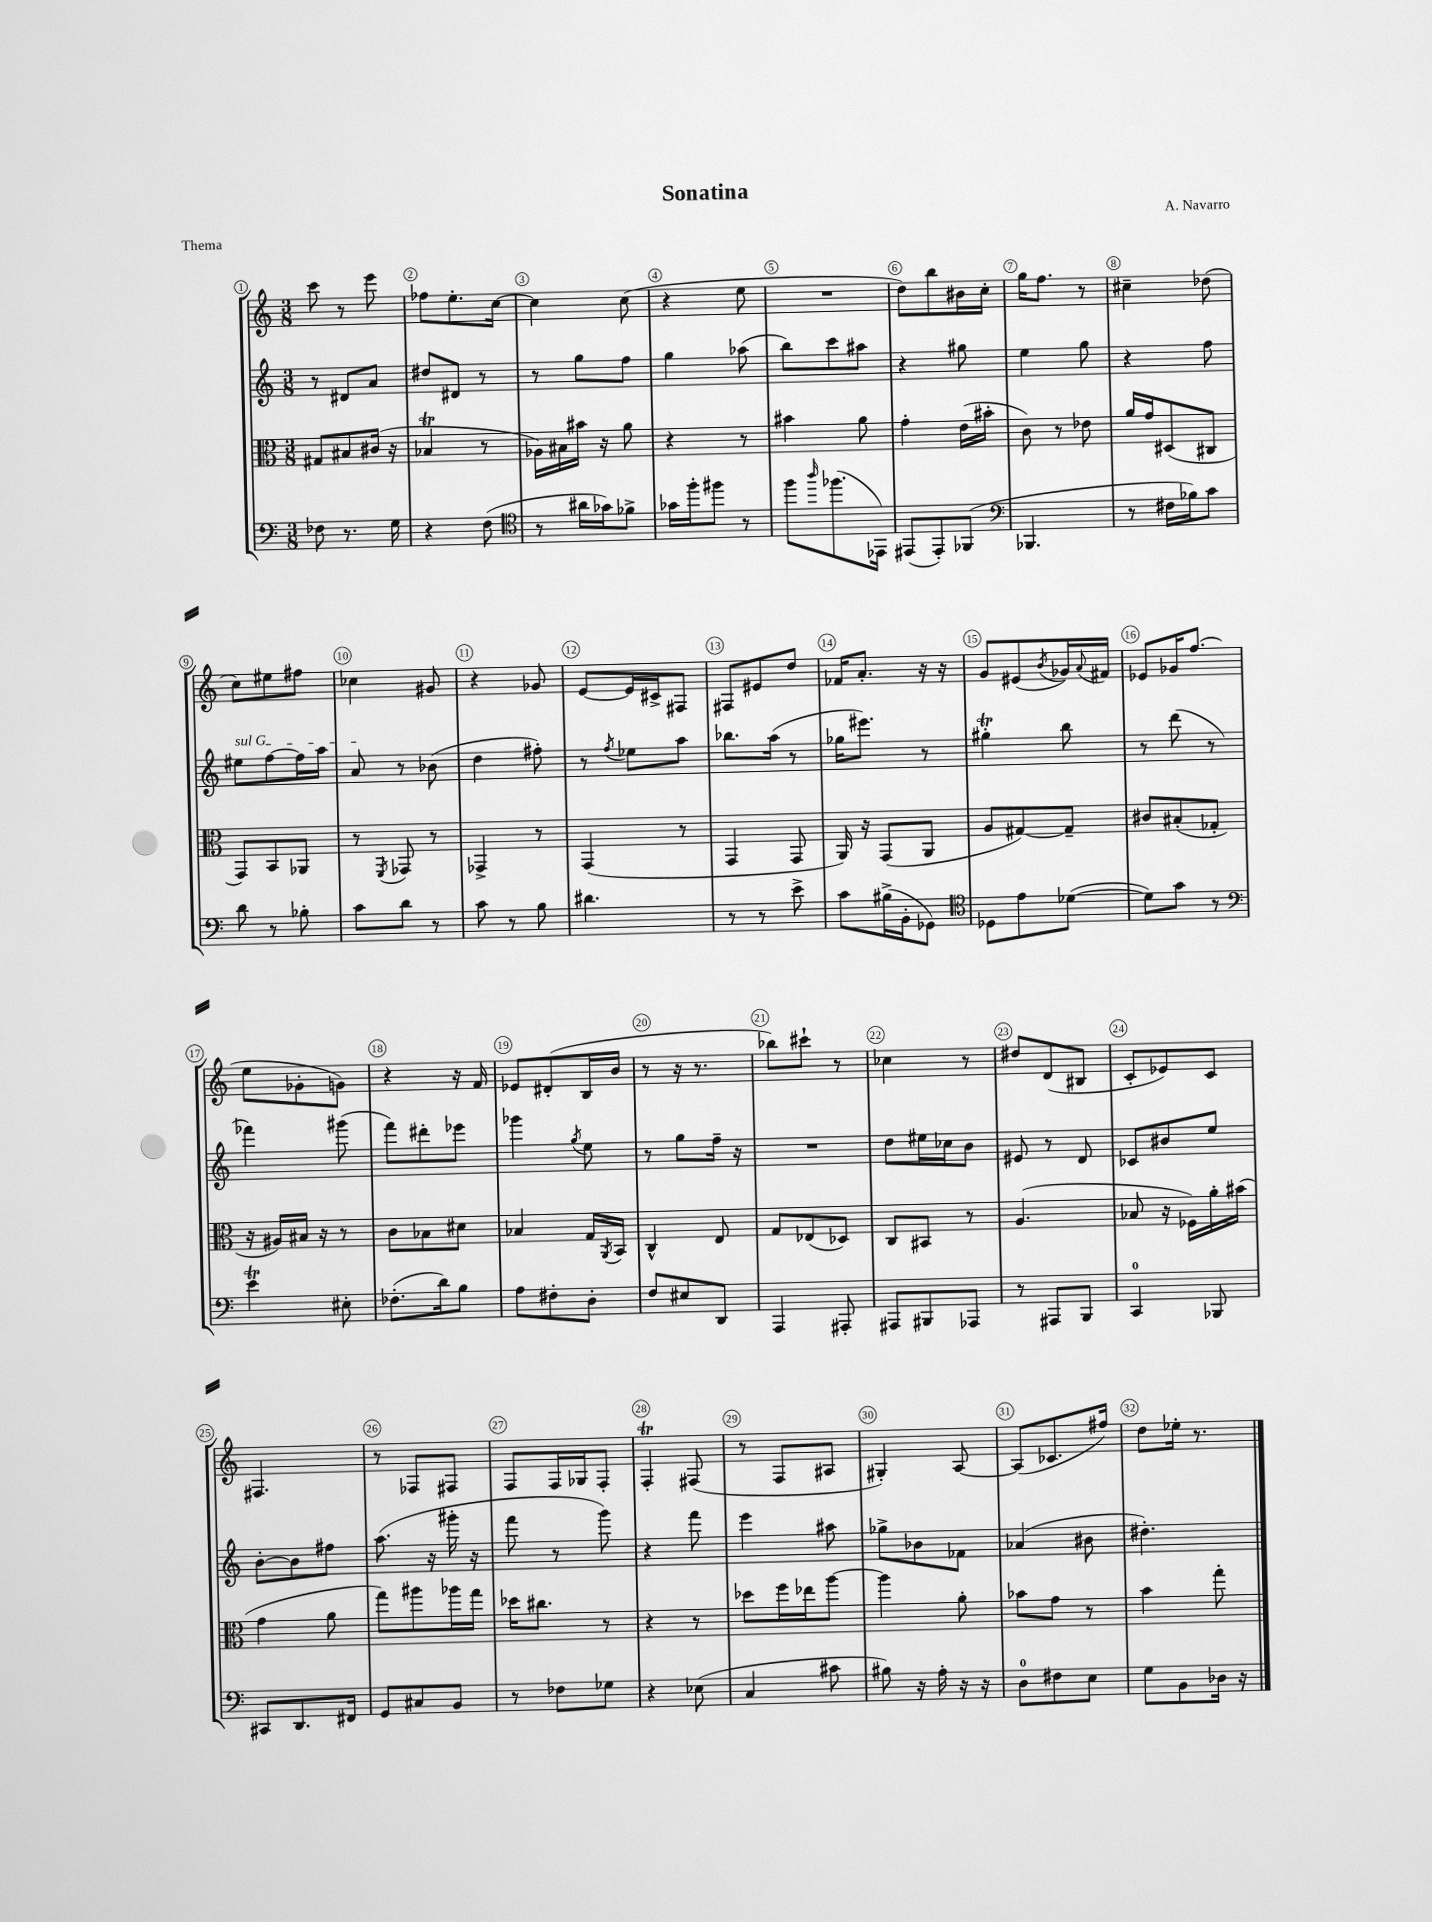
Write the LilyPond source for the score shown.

\header { title = "Sonatina" composer = "A. Navarro" piece = "Thema" }
<<
\new StaffGroup <<
\new Staff = "s0" {
    \clef treble \key c \major \numericTimeSignature \time 3/8
    c'''8 r8 e'''8 |
    fes''8 e''8.-. c''16~ |
    c''4 c''8( |
    r4 e''8 |
    R4. |
    d''8) b''8 bis'16 c''16-. |
    g''16 f''8. r8 |
    cis''4-- des''8( |
    c''8) eis''8 fis''8 |
    ces''4 gis'8 |
    r4 ges'8 |
    e'8~ e'16 cis'16-> fis8 |
    fis8 eis'8 d''8 |
    fes'16 a'8.-. r16 r16 |
    g'8 eis'8( \acciaccatura { b'8 } ges'16) \appoggiatura { a'8 } fis'16 |
    ees'8 ges'16 f''8.( |
    e''8 ges'8-. g'8) |
    r4 r16 f'16 |
    ees'8 dis'8-.( b16 b'16 |
    r8 r16 r8. |
    bes''8) cis'''8-! r8 |
    ces''4 r8 |
    dis''8 d'8( bis8 |
    c'8-. ees'8) c'8 |
    fis4. |
    r8 fes8 fis8 |
    f8 f16 ges16 f8-. |
    f4-.\trill fis8( |
    r8 f8 ais8 |
    gis4-.) a8~ |
    a8( ces'8. fis''16) |
    d''8 ees''16-. r8. \bar "|." |
}
\new Staff = "s1" {
    \clef treble \key c \major \numericTimeSignature \time 3/8
    r8 dis'8 a'8 |
    dis''8 dis'8 r8 |
    r8 g''8 f''8 |
    g''4 aes''8( |
    b''8) c'''8 ais''8 |
    r4 gis''8 |
    e''4 g''8 |
    r4 f''8 |
    \once \override TextSpanner.bound-details.left.text = \markup { \italic "sul G" } eis''8\startTextSpan f''8~ f''16 a''16 |
    a'8\stopTextSpan r8 bes'8( |
    d''4 fis''8-.) |
    r8 \acciaccatura { f''8 } ees''8 a''8 |
    bes''8. a''16( r8 |
    ges''16 eis'''8.) r8 |
    gis''4-.\trill b''8 |
    r8 d'''8( r8 |
    fes'''4) gis'''8( |
    f'''8) dis'''8-. ees'''8 |
    ges'''4 \acciaccatura { g''8 } e''8 |
    r8 g''8 f''16-- r16 |
    R4. |
    d''8 eis''16 ces''16 b'8 |
    eis'8 r8 d'8 |
    ces'8 bis'8 e''8 |
    b'8~-. b'8 fis''8 |
    a''8.( r16 gis'''16-. r16 |
    f'''8 r8 g'''8) |
    r4 f'''8 |
    e'''4 ais''8 |
    ges''8-> bes'8 fes'8 |
    aes'4( bis'8 |
    dis''4.-.) \bar "|." |
}
\new Staff = "s2" {
    \clef alto \key c \major \numericTimeSignature \time 3/8
    gis8 bis8 cis'16( r16 |
    bes4\trill r8 |
    aes16) bis16 bis'16 r16 a'8 |
    r4 r8 |
    bis'4 a'8 |
    g'4-. e'16( bis'16-. |
    c'8) r8 ees'8 |
    a'16 g'16 dis8( cis8 |
    g,8) b,8 aes,8 |
    r8 \acciaccatura { f,8 } ges,8 r8 |
    ges,4-> r8 |
    g,4( r8 |
    g,4 g,8 |
    a,16) r16 g,8( a,8 |
    a8 gis8~) gis8-- |
    cis'8 bis8-.( ges8-. |
    r16 ais16) bis16 r16 r8 |
    c'8 bes8 dis'8 |
    bes4 g16 \acciaccatura { a,8 } b,16 |
    c4-^ e8 |
    g8 ees8( des8) |
    c8 bis,8 r8 |
    a4.( |
    bes8 r16 fes16) a'16-. bis'16( |
    g'4 a'8 |
    g''8) ais''8 aes''16 g''16 |
    des''16 cis''8. r8 |
    r4 r8 |
    des''8 f''16 ees''16 a''8~ |
    a''4 a'8-. |
    bes'8 g'8 r8 |
    b'4 g''8-. \bar "|." |
}
\new Staff = "s3" {
    \clef bass \key c \major \numericTimeSignature \time 3/8
    fes8 r8. g16 |
    r4 f8( |
    \clef tenor r8 ais'16 ges'16) fes'8-> |
    ges'16 f''16-. fis''8 r8 |
    f''8 \grace { a''16 } fes''8.( ees,16) |
    eis,8( eis,8-.) fes,8( |
    \clef bass bes,,4. |
    r8 fis16 bes16) c'8 |
    d'8 r8 bes8-. |
    c'8 d'8 r8 |
    c'8 r8 b8 |
    dis'4. |
    r8 r8 e'8-> |
    c'8 bis16->( b,16-. ges,8) |
    \clef tenor des8 e'8 des'8~( |
    des'8) g'8 r8 |
    \clef bass e'4\trill eis8-. |
    fes8.-.( d'16) b8 |
    a8 fis8-. d8-. |
    f8 eis8 d,8 |
    a,,4 ais,,8-. |
    ais,,8 bis,,8 aes,,8 |
    r8 ais,,8 b,,8 |
    c,4-0 bes,,8 |
    cis,8 d,8. fis,16 |
    g,8 cis8 b,8 |
    r8 fes8 ges8 |
    r4 ees8( |
    c4 cis'8 |
    bis8) r16 a16-. r16 r16 |
    d8-0 fis8 e8 |
    g8 b,8 des16 r16 \bar "|." |
}
>>
>>
\layout { \context { \Score \override BarNumber.break-visibility = ##(#f #t #t) barNumberVisibility = #all-bar-numbers-visible \override BarNumber.stencil = #(make-stencil-circler 0.1 0.3 ly:text-interface::print) } }
